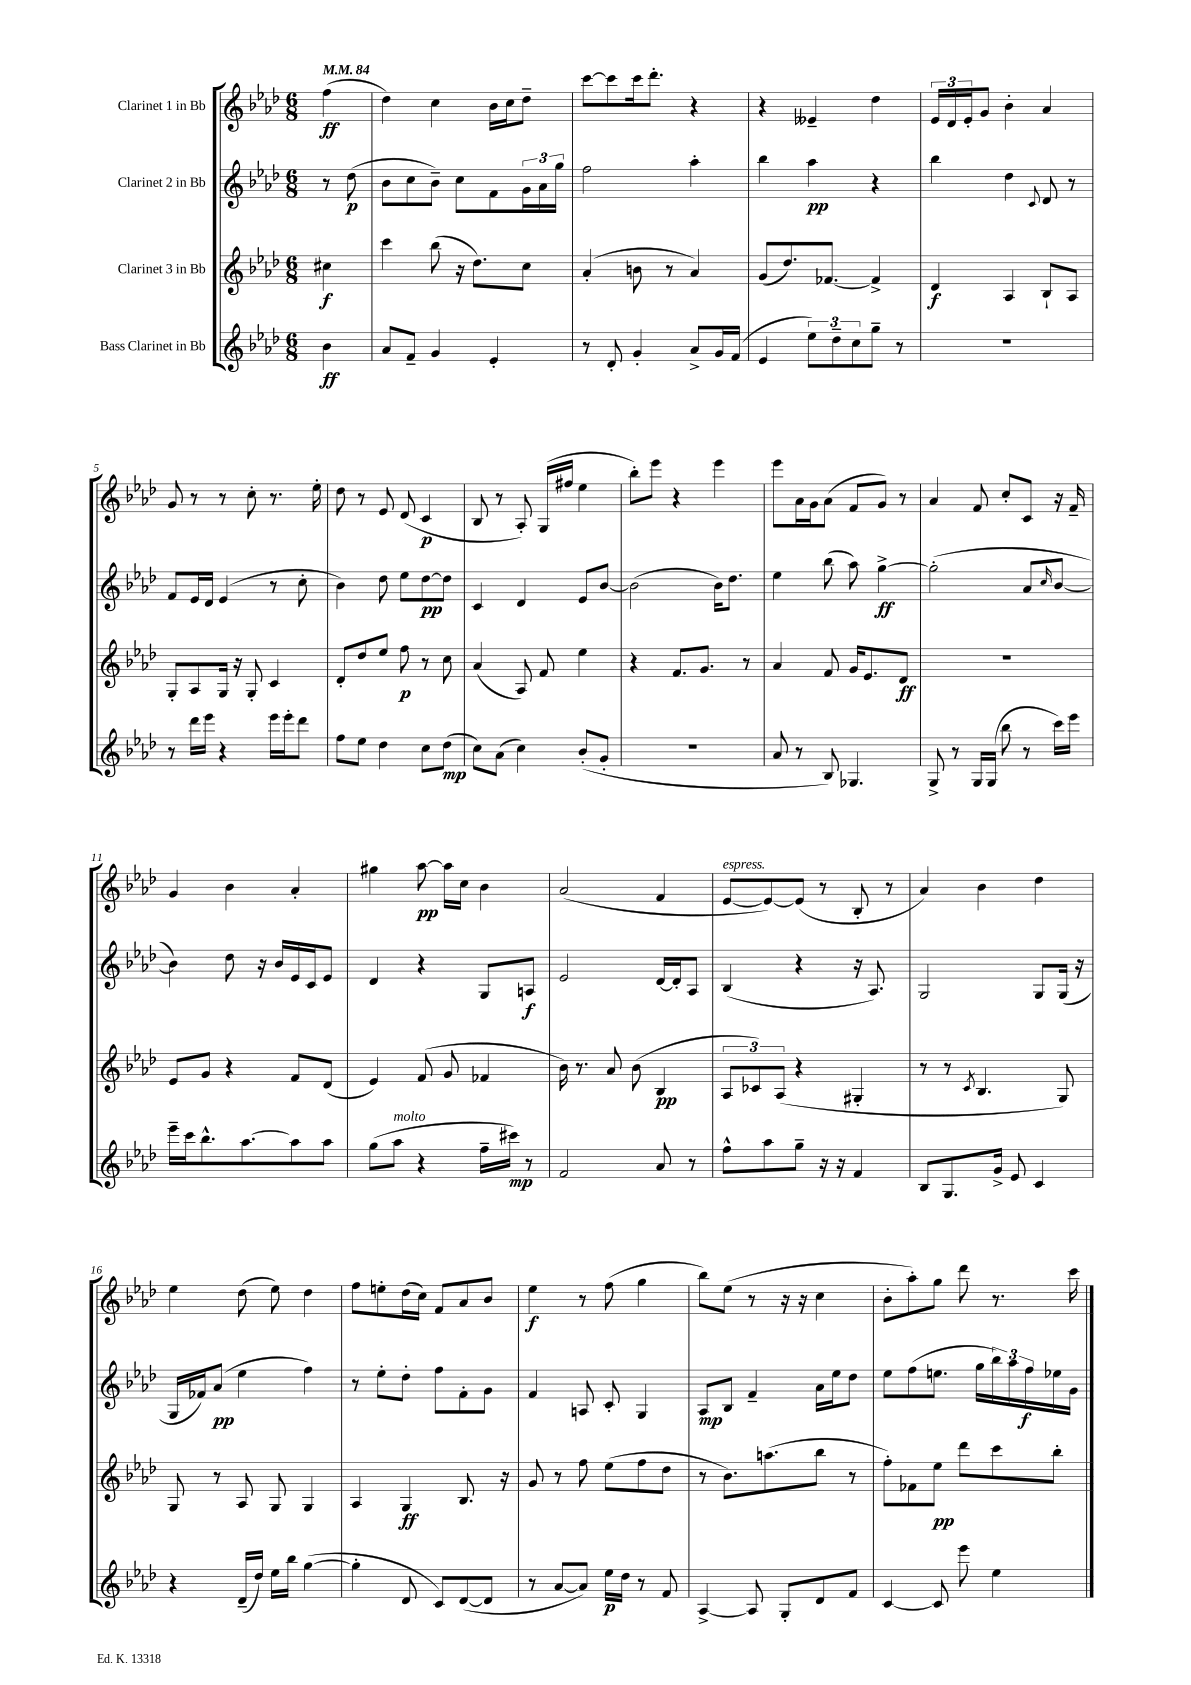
<<
\new StaffGroup <<
\new Staff = "s0" \with { instrumentName = "Clarinet 1 in Bb" } {
    \clef treble \key aes \major \numericTimeSignature \time 6/8 \partial 4 \tempo 4 = 84
    f''4\ff( |
    des''4) c''4 bes'16 c''16 des''8-- |
    c'''8~ c'''8 c'''16 des'''8.-. r4 |
    r4 eeses'4-- des''4 |
    \tuplet 3/2 { ees'16 des'16 ees'16-. } g'8 bes'4-. aes'4 |
    g'8 r8 r8 c''8-. r8. ees''16-. |
    des''8 r8 ees'8 des'8( c'4\p |
    bes8 r8 aes8-.) g16( fis''16 ees''4 |
    bes''8-.) ees'''8 r4 ees'''4 |
    ees'''8 aes'16 g'16 aes'8( f'8 g'8) r8 |
    aes'4 f'8 c''8-. c'8 r16 f'16-- |
    g'4 bes'4 aes'4-. |
    gis''4 aes''8~\pp aes''16 c''16 bes'4 |
    aes'2( f'4 |
    ees'8~^\markup { \italic "espress." } ees'8~) ees'8( r8 bes8-. r8 |
    aes'4) bes'4 des''4 |
    ees''4 des''8( ees''8) des''4 |
    f''8 e''8-. des''16( c''16) f'8 aes'8 bes'8 |
    ees''4\f r8 f''8( g''4 |
    bes''8) ees''8( r8 r16 r16 c''4 |
    bes'8-. aes''8-.) g''8 des'''8 r8. c'''16 \bar "|." |
}
\new Staff = "s1" \with { instrumentName = "Clarinet 2 in Bb" } {
    \clef treble \key aes \major \numericTimeSignature \time 6/8 \partial 4
    r8 des''8\p( |
    bes'8 c''8 bes'8--) c''8 f'8 \tuplet 3/2 { g'16 aes'16 g''16 } |
    f''2 aes''4-. |
    bes''4 aes''4\pp r4 |
    bes''4 des''4 \appoggiatura { c'8 } des'8 r8 |
    f'8 ees'16 des'16 ees'4( r8 c''8-. |
    bes'4) des''8 ees''8 des''8~\pp des''8 |
    c'4 des'4 ees'8 bes'8~ |
    bes'2( bes'16) des''8. |
    ees''4 bes''8( aes''8) g''4~->\ff |
    g''2-.( aes'8 \grace { c''16 } bes'8~ |
    bes'4) des''8 r16 bes'16 ees'16 c'16 ees'8 |
    des'4 r4 g8 a8\f |
    ees'2 des'16~ des'16-. aes8 |
    bes4( r4 r16 aes8.) |
    g2 g8 g16( r16 |
    g16 fes'16) aes'8\pp( ees''4 f''4) |
    r8 ees''8-. des''8-. f''8 f'8-. g'8 |
    f'4 a8 c'8-. g4 |
    aes8\mp bes8 f'4-- aes'16 ees''16 des''8 |
    ees''8 f''8( e''8. g''16 \tuplet 3/2 { bes''16) aes''16 f''16\f } ees''16 g'16 \bar "|." |
}
\new Staff = "s2" \with { instrumentName = "Clarinet 3 in Bb" } {
    \clef treble \key aes \major \numericTimeSignature \time 6/8 \partial 4
    cis''4\f |
    c'''4 bes''8( r16 des''8.) c''8 |
    aes'4-.( b'8 r8 aes'4) |
    g'8( des''8.) fes'8.~ fes'4-> |
    des'4\f aes4 bes8-! aes8 |
    g8-. aes8 g16 r16 g8-. c'4 |
    des'8-. des''8 ees''8 f''8\p r8 c''8 |
    aes'4( aes8) f'8 ees''4 |
    r4 f'8. g'8. r8 |
    aes'4 f'8 g'16 ees'8. des'8\ff |
    R2. |
    ees'8 g'8 r4 f'8 des'8( |
    ees'4) f'8( g'8 fes'4 |
    bes'16) r8. aes'8 bes'8( bes4\pp |
    \tuplet 3/2 { aes8 ces'8) aes8( } r4 gis4-. |
    r8 r8 \acciaccatura { c'8 } bes4. g8) |
    g8 r8 aes8 g8 g4 |
    aes4 g4\ff bes8. r16 |
    g'8 r8 f''8 ees''8( f''8 des''8 |
    r8 bes'8.) a''8.( bes''8 r8 |
    f''8-.) fes'8 ees''8\pp des'''8 c'''8 bes''8-. \bar "|." |
}
\new Staff = "s3" \with { instrumentName = "Bass Clarinet in Bb" } {
    \clef treble \key aes \major \numericTimeSignature \time 6/8 \partial 4
    bes'4\ff |
    aes'8 f'8-- g'4 ees'4-. |
    r8 des'8-. g'4-. aes'8-> g'16 f'16( |
    ees'4 \tuplet 3/2 { ees''8) des''8-- c''8 } g''8-- r8 |
    R2. |
    r8 des'''16 ees'''16 r4 ees'''16 ees'''16-. des'''8 |
    f''8 ees''8 des''4 c''8 des''8\mp( |
    c''8) aes'8( c''4) bes'8-.( g'8-. |
    R2. |
    aes'8 r8 bes8) ges4. |
    g8-> r8 g16 g16( bes''8 r8 c'''16) ees'''16 |
    ees'''16-- c'''16 bes''8.-^ aes''8.~ aes''8 aes''8 |
    g''8( aes''8^\markup { \italic "molto" } r4 f''16-- cis'''16\mp) r8 |
    f'2 aes'8 r8 |
    f''8-^ aes''8 g''8-- r16 r16 f'4 |
    bes8 g8. g'16-> ees'8 c'4 |
    r4 des'16--( des''16) ees''16 bes''16 g''4~( |
    g''4-. des'8 c'8) des'8~( des'8 |
    r8 aes'8~ aes'8) ees''16\p des''16 r8 f'8 |
    aes4~-> aes8 g8-. des'8 f'8 |
    c'4~ c'8 ees'''8 ees''4 \bar "|." |
}
>>
>>
